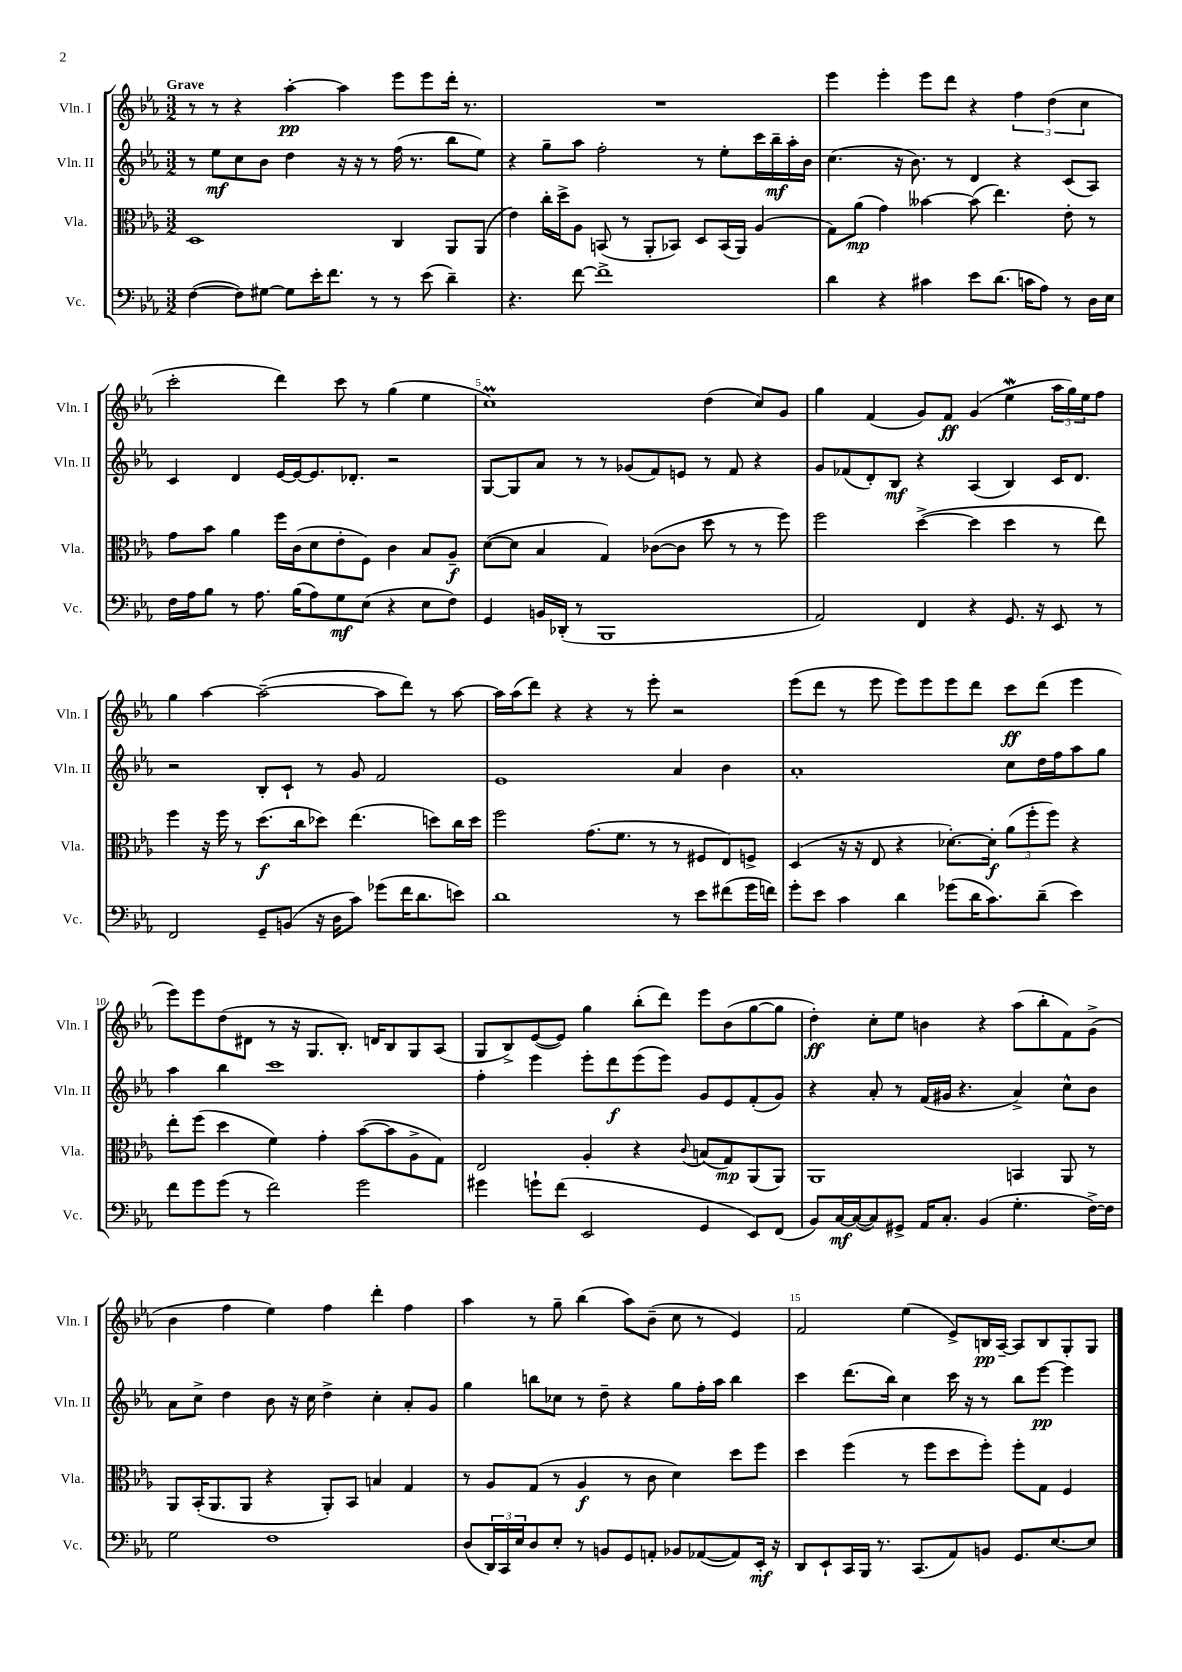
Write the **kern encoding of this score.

**kern	**dynam	**kern	**dynam	**kern	**dynam	**kern	**dynam
*part4	*part4	*part3	*part3	*part2	*part2	*part1	*part1
*staff4	*staff4	*staff3	*staff3	*staff2	*staff2	*staff1	*staff1
*I"Vc.	*	*I"Vla.	*	*I"Vln. II	*	*I"Vln. I	*
*I'Vc.	*	*I'Vla.	*	*I'Vln. II	*	*I'Vln. I	*
*clefF4	*	*clefC3	*	*clefG2	*	*clefG2	*
*k[b-e-a-]	*	*k[b-e-a-]	*	*k[b-e-a-]	*	*k[b-e-a-]	*
*M3/2	*	*M3/2	*	*M3/2	*	*M3/2	*
=1	=1	=1	=1	=1	=1	=1	=1
!	!	!	!	!	!	!LO:TX:a:B:t=Grave	!
([4F\	.	1D	.	8r	.	8r	.
.	.	.	.	8ee-\L	mf	8r	.
8F\L])	.	.	.	8cc\	.	4r	.
[8G#X\J	.	.	.	8b-\J	.	.	.
8G#\L]	.	.	.	4dd\	.	[4aa-'\	pp
16e-'\K	.	.	.	.	.	.	.
8.f\J	.	.	.	.	.	.	.
.	.	.	.	16r	.	4aa-\]	.
.	.	.	.	16r	.	.	.
8r	.	.	.	8r	.	.	.
8r	.	4C/	.	(16ff\	.	8eee-\L	.
.	.	.	.	8.r	.	.	.
(8e-\	.	.	.	.	.	8eee-\	.
4d~\)	.	8AA-/L	.	8bb-\L	.	16ddd'\Jk	.
.	.	.	.	.	.	8.r	.
.	.	(8AA-/J	.	8ee-\J)	.	.	.
=2	=2	=2	=2	=2	=2	=2	=2
4.r	.	4e-\)	.	4r	.	1.r	.
.	.	16cc'\LL	.	8gg~\L	.	.	.
.	.	16dd^\J	.	.	.	.	.
[8f\	.	8A-\J	.	8aa-\J	.	.	.
1f^]	.	(8BBn/	.	2ff'\	.	.	.
.	.	8r	.	.	.	.	.
.	.	8AA-'/L	.	.	.	.	.
.	.	8BB-X/J)	.	.	.	.	.
.	.	8D/L	.	8r	.	.	.
.	.	(16BB-/L	.	8ee-'\L	.	.	.
.	.	16AA-/JJ)	.	.	.	.	.
.	.	(4A-/	.	16ccc\L	.	.	.
.	.	.	.	16bb-~\	mf	.	.
.	.	.	.	16aa-'\	.	.	.
.	.	.	.	16b-\JJ	.	.	.
=3	=3	=3	=3	=3	=3	=3	=3
4d\	.	8G\L)	.	(4.cc\	.	4eee-\	.
.	.	(8a-\J	mp	.	.	.	.
4r	.	4g\)	.	.	.	4eee-'\	.
.	.	.	.	16r	.	.	.
.	.	.	.	8.b-\)	.	.	.
4c#X\	.	[4b--X\	.	.	.	8eee-\L	.
.	.	.	.	8r	.	8ddd\J	.
8e-\L	.	(8b--\]	.	4d/	.	4r	.
(8.d\J	.	4.ee-\)	.	.	.	.	.
.	.	.	.	4r	.	6ff\	.
16cn\KL	.	.	.	.	.	.	.
8A-\J)	.	.	.	.	.	.	.
.	.	.	.	.	.	(6dd\	.
8r	.	8e-'\	.	(8c/L	.	.	.
.	.	.	.	.	.	6cc\	.
16D\LL	.	8r	.	8A-/J)	.	.	.
16E-\JJ	.	.	.	.	.	.	.
!!LO:LB:g=z
=4	=4	=4	=4	=4	=4	=4	=4
16F\LL	.	8g\L	.	4c/	.	2ccc'\	.
16A-\J	.	.	.	.	.	.	.
8B-\J	.	8b-\J	.	.	.	.	.
8r	.	4a-\	.	4d/	.	.	.
8.A-\	.	.	.	.	.	.	.
.	.	16ff\LL	.	[16e-/LL	.	4ddd\)	.
(16B-\KL	.	(16c\J	.	16e-/J_	.	.	.
8A-\)	.	8d\	.	8.e-/]	.	.	.
8G\	mf	8e-'\	.	.	.	8ccc\	.
.	.	.	.	8.d-X'/J	.	.	.
(8E-\J	.	8F\J)	.	.	.	8r	.
4r	.	4c\	.	2r	.	(4gg\	.
8E-\L	.	8B-/L	.	.	.	4ee-\	.
8F\J)	.	8A-~/J	f	.	.	.	.
=5	=5	=5	=5	=5	=5	=5	=5
4GG/	.	([8d\L	.	[8G/L	.	1ccM)	.
.	.	8d\J]	.	8G/]	.	.	.
16BBn/LL	.	4B-/	.	8a-/J	.	.	.
(16DD-X'/JJ	.	.	.	.	.	.	.
8r	.	.	.	8r	.	.	.
1BBB-	.	4G/)	.	8r	.	.	.
.	.	.	.	(8g-X/L	.	.	.
.	.	([8c-X\L	.	8f/)	.	.	.
.	.	8c-\J]	.	8en/J	.	.	.
.	.	8dd\	.	8r	.	(4dd\	.
.	.	8r	.	8f/	.	.	.
.	.	8r	.	4r	.	8cc/L)	.
.	.	8ff\)	.	.	.	8g/J	.
=6	=6	=6	=6	=6	=6	=6	=6
2AA-/)	.	2ff\	.	8g/L	.	4gg\	.
.	.	.	.	(8f-X/	.	.	.
.	.	.	.	8d'/)	.	(4f/	.
.	.	.	.	8B-/J	mf	.	.
4FF/	.	([4dd^\	.	4r	.	8g/L)	.
.	.	.	.	.	.	8f/J	ff
4r	.	4dd\]	.	(4A-/	.	(4g/	.
8.GG/	.	4dd\	.	4B-/)	.	4ee-w\	.
16r	.	.	.	.	.	.	.
8EE-/	.	8r	.	16c/KL	.	24aa-\LL	.
.	.	.	.	.	.	24gg\)	.
.	.	.	.	8.d/J	.	.	.
.	.	.	.	.	.	24ee-\J	.
8r	.	8ee-\)	.	.	.	8ff\J	.
!!LO:LB:g=z
=7	=7	=7	=7	=7	=7	=7	=7
2FF/	.	4ff\	.	2r	.	4gg\	.
.	.	16r	.	.	.	[4aa-\	.
.	.	16ff\	.	.	.	.	.
.	.	8r	.	.	.	.	.
8GG~/L	.	(8.dd\L	f	8B-'/L	.	(2aa-~\_	.
(8BBn/J	.	.	.	8c`/J	.	.	.
.	.	16cc\k	.	.	.	.	.
16r	.	8dd-X\J)	.	8r	.	.	.
16D\KL	.	.	.	.	.	.	.
8c\J)	.	(4.ee-\	.	8g/	.	.	.
(8g-X\L	.	.	.	2f/	.	8aa-\L]	.
16f\K	.	.	.	.	.	8ddd\J)	.
8.d\	.	.	.	.	.	.	.
.	.	8ddn\L)	.	.	.	8r	.
8en\J)	.	16cc\L	.	.	.	[8aa-\	.
.	.	16dd\JJ	.	.	.	.	.
=8	=8	=8	=8	=8	=8	=8	=8
1d	.	2ff\	.	1e-	.	16aa-\LL]	.
.	.	.	.	.	.	(16aa-\J	.
.	.	.	.	.	.	8ddd\J)	.
.	.	.	.	.	.	4r	.
.	.	(8.g\L	.	.	.	4r	.
.	.	8.f\J	.	.	.	.	.
.	.	.	.	.	.	8r	.
.	.	8r	.	.	.	8eee-'\	.
8r	.	8r	.	4a-/	.	2r	.
8e-\L	.	8F#X/L	.	.	.	.	.
(8f#X\	.	8E-/)	.	4b-\	.	.	.
16g\L	.	8Fn^/J	.	.	.	.	.
16fn\JJ)	.	.	.	.	.	.	.
=9	=9	=9	=9	=9	=9	=9	=9
8g'\L	.	(4D/	.	1a-'	.	(8eee-\L	.
8e-\J	.	.	.	.	.	8ddd\J	.
4c\	.	16r	.	.	.	8r	.
.	.	16r	.	.	.	.	.
.	.	8E-/	.	.	.	8eee-\	.
4d\	.	4r	.	.	.	8eee-\L)	.
.	.	.	.	.	.	8eee-\	.
(8g-X\L	.	[8.d-X'\L)	.	.	.	8eee-\	.
16d\K	.	.	.	.	.	8ddd\J	.
8.c\)	.	16d-'\Jk]	f	.	.	.	.
.	.	(12a-\L	.	8cc\L	.	8ccc\L	ff
.	.	12ff'\	.	.	.	.	.
(8d~\J	.	.	.	16dd\L	.	(8ddd\J	.
.	.	12ff\J)	.	.	.	.	.
.	.	.	.	16ff\J	.	.	.
4e-\)	.	4r	.	8aa-\	.	4eee-\	.
.	.	.	.	8gg\J	.	.	.
!!LO:LB:g=z
=10	=10	=10	=10	=10	=10	=10	=10
8f\L	.	8ee-'\L	.	4aa-\	.	8eee-\L)	.
8g\	.	(8ff\J	.	.	.	8eee-\	.
(8g\J	.	4dd\	.	4bb-\	.	(8dd\	.
8r	.	.	.	.	.	8d#X\J	.
2f\)	.	4f\)	.	1ccc	.	8r	.
.	.	.	.	.	.	16r	.
.	.	.	.	.	.	8.G/L	.
.	.	4g'\	.	.	.	.	.
.	.	.	.	.	.	8.B-'/J)	.
2g\	.	([8b-\L	.	.	.	.	.
.	.	.	.	.	.	16dn/KL	.
.	.	8b-\]	.	.	.	8B-/	.
.	.	8A-^\	.	.	.	8G/	.
.	.	8G\J)	.	.	.	(8A-/J	.
=11	=11	=11	=11	=11	=11	=11	=11
4g#X\	.	2E-/	.	4ff'\	.	8G/L	.
.	.	.	.	.	.	8B-^/)	.
8gn`\L	.	.	.	4eee-\	.	([8e-/	.
(8f\J	.	.	.	.	.	8e-/J])	.
2EE-/	.	4A-'/	.	8eee-'\L	.	4gg\	.
.	.	.	.	8ddd\	f	.	.
.	.	4r	.	(8eee-\	.	(8bb-'\L	.
.	.	.	.	8eee-\J)	.	8ddd\J)	.
.	.	8qqc/	.	.	.	.	.
4GG/	.	(8Bn/L	.	8g/L	.	8eee-\L	.
.	.	8G/)	mp	8e-/	.	(8b-\	.
8EE-/L)	.	(8AA-/	.	(8f'/	.	[8gg\	.
(8FF/J	.	8AA-/J)	.	8g/J)	.	8gg\J]	.
=12	=12	=12	=12	=12	=12	=12	=12
8BB-/L)	.	1AA-	.	4r	.	4dd'\)	ff
[16C/L	mf	.	.	.	.	.	.
(16C/J_	.	.	.	.	.	.	.
8C/])	.	.	.	8a-'/	.	8cc'\L	.
8GG#X^/J	.	.	.	8r	.	8ee-\J	.
16AA-/KL	.	.	.	(16f/LL	.	4bn\	.
8.C'/J	.	.	.	16g#X/JJ	.	.	.
.	.	.	.	4.r	.	.	.
(4BB-/	.	.	.	.	.	4r	.
4.G'\	.	4BBn/	.	4a-^/)	.	(8aa-\L	.
.	.	.	.	.	.	8bb-'\	.
.	.	8AA-/	.	8cc^^\L	.	8f\)	.
[16F^\LL)	.	8r	.	8b-\J	.	(8g^\J	.
16F\JJ]	.	.	.	.	.	.	.
!!LO:LB:g=z
=13	=13	=13	=13	=13	=13	=13	=13
2G\	.	8AA-/L	.	8a-\L	.	4b-\	.
.	.	(16BB-'/K	.	8cc^\J	.	.	.
.	.	8.AA-/	.	.	.	.	.
.	.	.	.	4dd\	.	4ff\	.
.	.	8AA-/J	.	.	.	.	.
1F	.	4r	.	8b-\	.	4ee-\)	.
.	.	.	.	16r	.	.	.
.	.	.	.	16cc\	.	.	.
.	.	8AA-'/L)	.	4dd^\	.	4ff\	.
.	.	8BB-/J	.	.	.	.	.
.	.	4Bn/	.	4cc'\	.	4ddd'\	.
.	.	4G/	.	8a-'/L	.	4ff\	.
.	.	.	.	8g/J	.	.	.
=14	=14	=14	=14	=14	=14	=14	=14
(8D/L	.	8r	.	4gg\	.	4aa-\	.
24DD/L)	.	8A-/L	.	.	.	.	.
24CC/	.	.	.	.	.	.	.
24E-/J	.	.	.	.	.	.	.
8D/	.	(8G/J	.	8bbn\L	.	8r	.
8E-'/J	.	8r	.	8cc-X\J	.	8gg~\	.
8r	.	4A-/	f	8r	.	(4bb-\	.
8BBn/L	.	.	.	8dd~\	.	.	.
8GG/	.	8r	.	4r	.	8aa-\L)	.
8AAn'/J	.	8c\	.	.	.	(8b-~\J	.
8BB-X/L	.	4d\)	.	8gg\L	.	8cc\	.
([8AA-X/	.	.	.	16ff'\L	.	8r	.
.	.	.	.	16aa-\JJ	.	.	.
8AA-/])	.	8dd\L	.	4bb\	.	4e-/)	.
16EE-'/Jk	mf	8ff\J	.	.	.	.	.
16r	.	.	.	.	.	.	.
=15	=15	=15	=15	=15	=15	=15	=15
8DD/L	.	4dd\	.	4ccc\	.	2f/	.
8EE-`/	.	.	.	.	.	.	.
16CC/L	.	(4ff\	.	(8.ddd\L	.	.	.
16BBB-/JJ	.	.	.	.	.	.	.
8.r	.	.	.	.	.	.	.
.	.	.	.	16bb-\Jk)	.	.	.
.	.	8r	.	4cc\	.	(4ee-\	.
(8.CC/L	.	.	.	.	.	.	.
.	.	8ff\L	.	.	.	.	.
8AA-/)	.	8dd\	.	16ccc\	.	8e-^/L)	.
.	.	.	.	16r	.	.	.
8BBn/J	.	8ff'\J)	.	8r	.	16Bn/L	pp
.	.	.	.	.	.	[16A-~/JJ	.
8.GG/L	.	8ff'\L	.	8bb-\L	.	8A-/L]	.
.	.	8G\J	.	[8eee-\J	pp	8B/	.
[8.E-/	.	.	.	.	.	.	.
.	.	4F/	.	4eee-\]	.	8G'/	.
8E-/J]	.	.	.	.	.	8G/J	.
==	==	==	==	==	==	==	==
*-	*-	*-	*-	*-	*-	*-	*-
